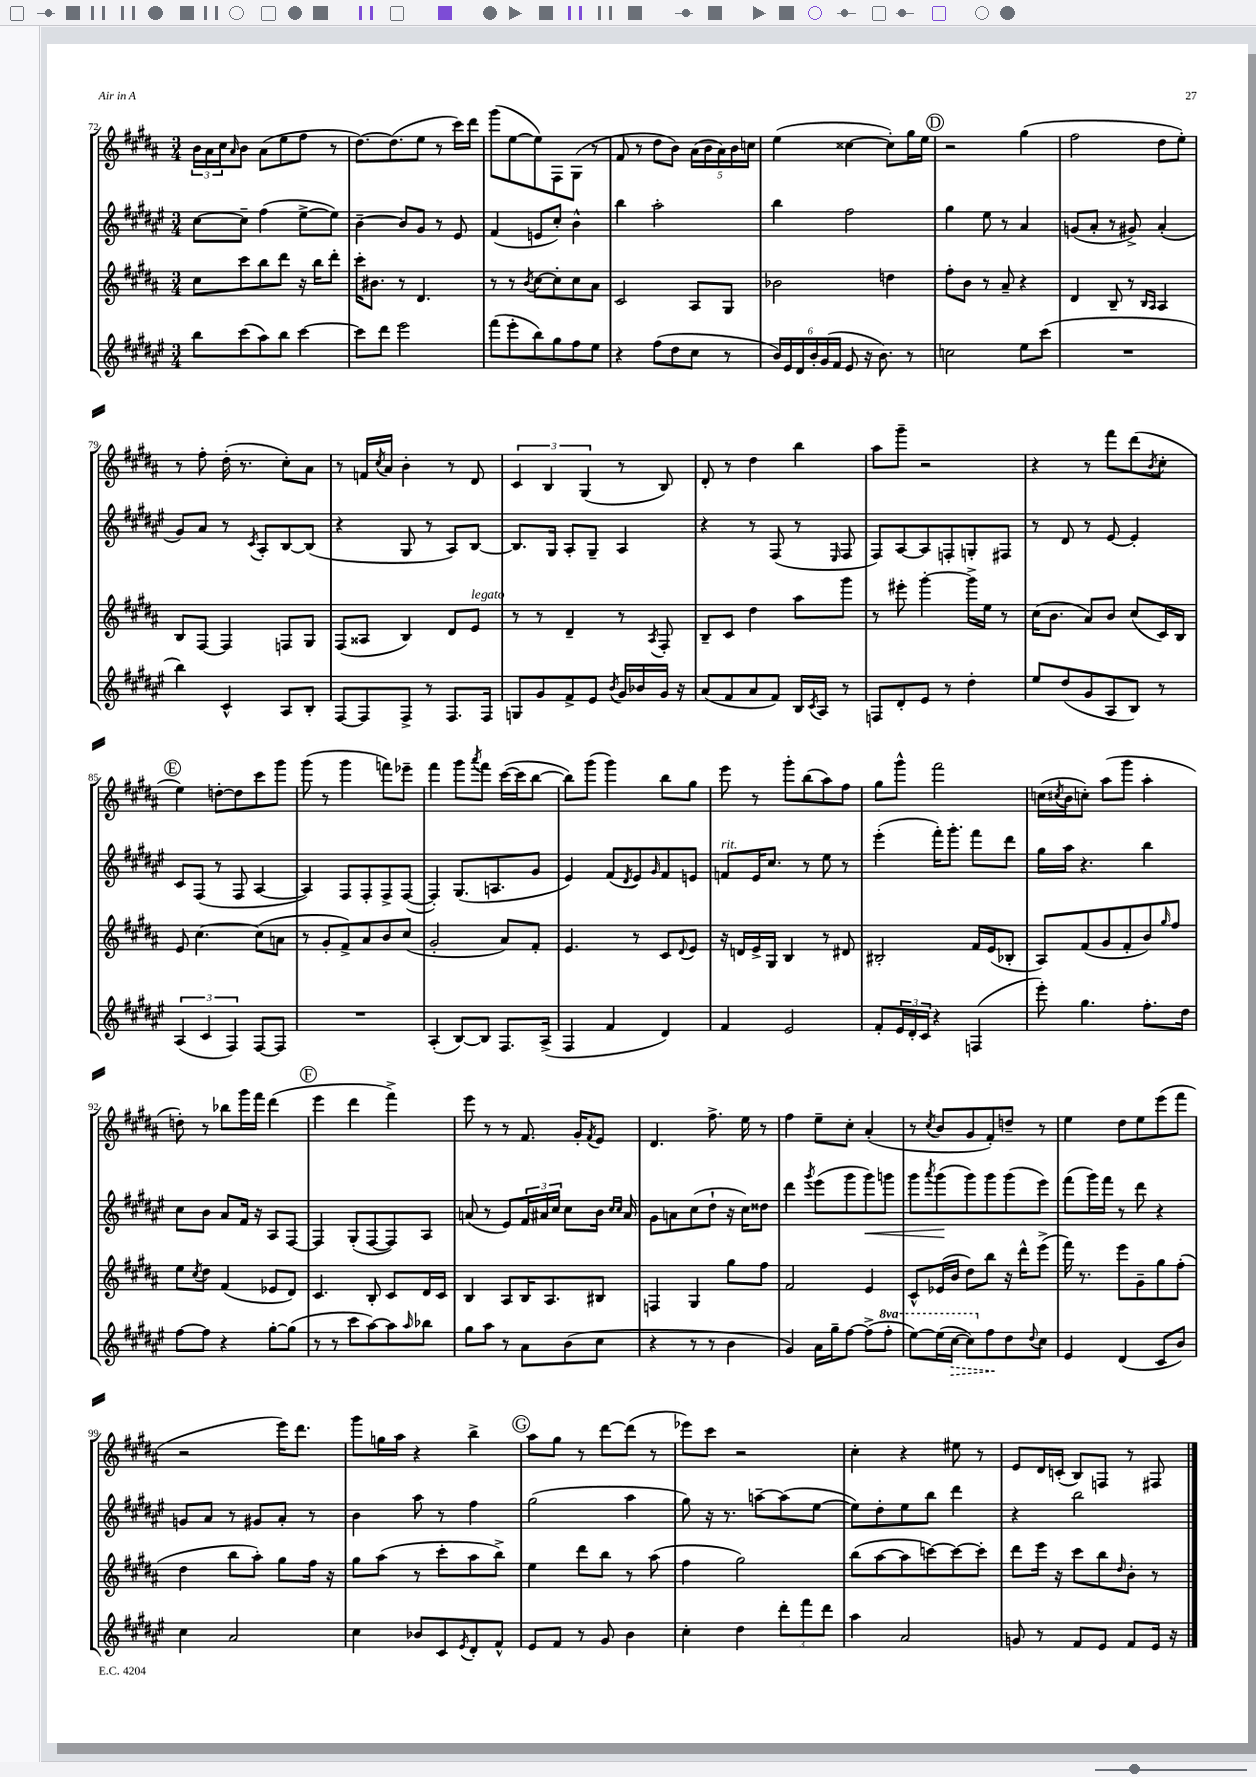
<<
\new StaffGroup <<
\new Staff = "s0" {
    \clef treble \key b \major \numericTimeSignature \time 3/4
    \tuplet 3/2 { b'16 ais'16 cis''16 } \grace { ais'16 } b'8 ais'8( e''8 fis''8 r8 |
    dis''8.~) dis''8.( e''8 r8 cis'''16) dis'''16 |
    gis'''8( e''8~ e''8) fis8 gis8( r8 |
    fis'8 r8 dis''8 b'8) \tuplet 5/4 { ais'16( b'16 ais'16) b'16 c''16 } |
    e''4( cisis''4~ cisis''8-.) gis''16 e''16 |
    \mark \markup { \circle "D" } r2 gis''4( |
    fis''2 dis''8 e''8-.) |
    r8 fis''8-. dis''16-.( r8. cis''8-.) ais'8 |
    r8 f'16 \acciaccatura { cis''8 } ais'16 b'4-. r8 dis'8 |
    \tuplet 3/2 { cis'4 b4 gis4( } r8 b8) |
    dis'8-. r8 dis''4 b''4 |
    ais''8 gis'''8-- r2 |
    r4 r8 fis'''8 dis'''8( \acciaccatura { b'8 } cis''8-. |
    \mark \markup { \circle "E" } e''4) d''8~-. d''8 cis'''8 gis'''8 |
    gis'''8( r8 gis'''4 f'''8) ees'''8-- |
    fis'''4 gis'''8 \acciaccatura { ais'''8 } fis'''8 cis'''16~( cis'''16 b''8~ |
    b''8) gis'''8( gis'''4) b''8 gis''8 |
    e'''8 r8 gis'''8-. b''8( ais''8) fis''8 |
    gis''8 gis'''8-^ fis'''2 |
    c''16( \acciaccatura { cis''8 } b'16 c''8-.) ais''8( gis'''8 ais''4-. |
    d''8-.) r8 bes''8 gis'''16 fis'''16 dis'''4( |
    \mark \markup { \circle "F" } e'''4 dis'''4 fis'''4->) |
    e'''8 r8 r8 fis'8. gis'16-. \acciaccatura { fis'8 } e'8 |
    dis'4. fis''8.-> e''16 r8 |
    fis''4 e''8-- cis''8-. ais'4-.( |
    r8 \acciaccatura { cis''8 } b'8 gis'8 fis'8-.) d''8-- r8 |
    e''4 dis''8 e''8 e'''8( fis'''8 |
    r2 e'''16) dis'''8. |
    gis'''8 g''16 ais''16 r4 b''4-> |
    \mark \markup { \circle "G" } ais''8 gis''8 r8 dis'''8~ dis'''8( r8 |
    ees'''8) cis'''8 r2 |
    cis''4-. r4 eis''8 r8 |
    e'8 dis'16 c'16-.( b8) f8 r8 fis8 \bar "|." |
}
\new Staff = "s1" {
    \clef treble \key fis \major \numericTimeSignature \time 3/4
    cis''8~ cis''8-- fis''4( eis''8~-> eis''8) |
    b'4~-- b'8 gis'8 r8 eis'8 |
    fis'4( e'8 cis''8-.) b'4-^ |
    b''4 ais''2-. |
    b''4 fis''2 |
    \mark \markup { \circle "D" } gis''4 eis''8 r8 ais'4 |
    g'8( ais'8-. r8 gis'8->) ais'4-.( |
    gis'8) ais'8 r8 \acciaccatura { cis'8 } ais8-. b8~ b8( |
    r4 gis8 r8 ais8) b8~ |
    b8. gis16 ais8-. gis8-- ais4 |
    r4 r8 fis8( r8 \grace { eis16 } fis8 |
    fis8) ais8~ ais8 f8-. g8-. fis8 |
    r8 dis'8 r8 eis'8~ eis'4-. |
    \mark \markup { \circle "E" } cis'8 fis8( r8 fis8 ais4~ |
    ais4) fis8 fis8-. fis8-> fis8~( |
    fis4-.) gis8.( a8. gis'8 |
    eis'4) fis'8( \acciaccatura { dis'8 } eis'8) \grace { gis'16 } fis'8 e'8 |
    f'8^\markup { \italic "rit." } eis'16 cis''8. r8 eis''8 r8 |
    eis'''4-.( fis'''16-.) gis'''8.-. fis'''8 dis'''8 |
    gis''16 ais''16 r4. b''4 |
    cis''8 b'8 ais'8 fis'16 r16 ais8 fis8~ |
    \mark \markup { \circle "F" } fis4 gis8-.( fis8~ fis8) ais8 |
    a'8( r8 eis'8) \tuplet 3/2 { fis'16 ais'16 cis''16 } cis''8 b'16 \grace { cis''16 cis''16 } ais'16 |
    gis'8 a'8 cis''8( dis''8-! r16 cis''16) disis''8 |
    dis'''4 \acciaccatura { gis'''8 } eis'''8( gis'''8 gis'''8\<) g'''8 |
    gis'''8 \acciaccatura { ais'''8 } gis'''8\!( gis'''8) gis'''8 gis'''8( eis'''8) |
    fis'''8( gis'''16) fis'''16 r8 dis'''8 r4 |
    g'8 ais'8 r8 gis'8 ais'8-. r8 |
    b'4 ais''8 r8 fis''4 |
    \mark \markup { \circle "G" } gis''2( ais''4 |
    gis''8) r16 r8. a''8~-- a''8( eis''8~ |
    eis''8) dis''8-. eis''8 b''8 dis'''4 |
    r4 b''2 \bar "|." |
}
\new Staff = "s2" {
    \clef treble \key b \major \numericTimeSignature \time 3/4
    cis''8 cis'''8 b''8 dis'''8 r16 b''16 dis'''8-. |
    cis'''16-. bis'8. r8 dis'4. |
    r8 r8 \acciaccatura { b'8 } cis''8~ cis''8-. cis''8 ais'8 |
    cis'2 ais8 gis8 |
    bes'2 d''4 |
    \mark \markup { \circle "D" } fis''8-. b'8 r8 ais'8-- r4 |
    dis'4 b8-- r8 \grace { b16 ais16 } ais4 |
    b8 fis8~ fis4 f8 gis8 |
    fis8( aisis8 b4) dis'8 e'8^\markup { \italic "legato" } |
    r8 r8 dis'4-- r8 \acciaccatura { ais8 } fis8-. |
    b8-- cis'8 dis''4 ais''8 gis'''8 |
    r8 eis'''8-. gis'''4~-. gis'''16-> e''16 r8 |
    cis''16( b'8. ais'8) b'8 cis''8( cis'16) b16 |
    \mark \markup { \circle "E" } e'8 cis''4.~ cis''8( a'8 |
    r8 gis'8-. fis'8->) ais'8 b'8 cis''8( |
    gis'2-. ais'8) fis'8-. |
    e'4. r8 cis'8 \appoggiatura { dis'8 } e'8 |
    r16 d'16 e'16-> gis16 b4 r8 dis'8 |
    bis2-. fis'16 e'16( bes8-. |
    ais8) fis'8( gis'8 fis'8-. b'8) \grace { gis''16 } fis''8 |
    e''8 \acciaccatura { cis''8 } dis''8 fis'4( ees'8 dis'8) |
    \mark \markup { \circle "F" } cis'4. b8-. cis'8 dis'16 cis'16 |
    b4 ais8 b16 ais8. bis8 |
    f4 gis4 gis''8 fis''8 |
    fis'2 e'4 |
    cis'8-^ ees'16( b'16 dis''8) b''8 r16 dis'''16-^ e'''8->( |
    fis'''16) r8. e'''8 gis'8-- gis''8 fis''8-.( |
    dis''4 b''8 ais''8-.) gis''8 fis''16 r16 |
    gis''8 ais''8( r8 cis'''8-. ais''8 b''8->) |
    \mark \markup { \circle "G" } e''4 dis'''8 b''8 r8 ais''8( |
    fis''4 gis''2) |
    b''8( ais''8~ ais''8 c'''8~) c'''8~ c'''8-. |
    dis'''8 e'''16 r16 cis'''8 b''8 \grace { dis''16 } b'8-. r8 \bar "|." |
}
\new Staff = "s3" {
    \clef treble \key fis \major \numericTimeSignature \time 3/4 \set Staff.ottavationMarkups = #ottavation-simple-ordinals
    b''8 cis'''8( ais''8) b''8 cis'''4~ |
    cis'''8 dis'''8 eis'''2 |
    fis'''8( eis'''8-. b''8) gis''8 fis''8 eis''8 |
    r4 fis''8( dis''8 cis''8 r8 |
    \tuplet 6/4 { b'16) eis'16 dis'16 b'16-. gis'16( fis'16 } eis'8 r16 b'8.) r8 |
    \mark \markup { \circle "D" } c''2 eis''8 cis'''8( |
    R2. |
    b''4) cis'4-^ ais8 b8-. |
    fis8~ fis8 fis8-> r8 fis8. fis16 |
    g8 gis'8 fis'8-> eis'8 \acciaccatura { b'8 } gis'16 bes'16 gis'16 r16 |
    ais'8( fis'8 ais'8 fis'8) b16 \acciaccatura { cis'8 } ais16 r8 |
    f8 dis'8-. eis'8 r8 dis''4-. |
    eis''8 dis''8( gis'8 ais8 b8) r8 |
    \mark \markup { \circle "E" } \tuplet 3/2 { ais4( cis'4 fis4) } fis8~ fis8 |
    R2. |
    ais4-.( b8~) b8 fis8. ais16->( |
    fis4 fis'4 dis'4) |
    fis'4 eis'2 |
    fis'8-. \tuplet 3/2 { eis'16 dis'16-. cis'16 } r4 f4( |
    eis'''8-.) gis''4. fis''8.-. dis''16 |
    fis''8~ fis''8 r4 gis''8~-. gis''8( |
    \mark \markup { \circle "F" } r8 r8 cis'''8 ais''8~) ais''8 \grace { ais''16 } bes''8 |
    gis''8 ais''8 r8 ais'8 b'8( cis''8 |
    r4 r8 r8 b'4 |
    gis'4) ais'16 gis''16-- fis''8~ fis''8->( \ottava #1 fis'''8-. |
    eis'''8~) eis'''16( \once \override Hairpin.style = #'dashed-line cis'''16~\> cis'''8) \ottava #0 fis''8\! dis''8 \appoggiatura { dis''8 } cis''8 |
    eis'4 dis'4( cis'8 b'8) |
    cis''4 ais'2 |
    cis''4 bes'8 cis'8 \acciaccatura { eis'8 } dis'8-. fis'8-^ |
    \mark \markup { \circle "G" } eis'8 fis'8 r8 gis'8 b'4 |
    cis''4-. dis''4 \tuplet 3/2 { dis'''8-. fis'''8 dis'''8 } |
    ais''4 ais'2 |
    g'8 r8 fis'8 eis'8 fis'8 eis'16 r16 \bar "|." |
}
>>
>>
\layout { \context { \Score currentBarNumber = #72 } }
